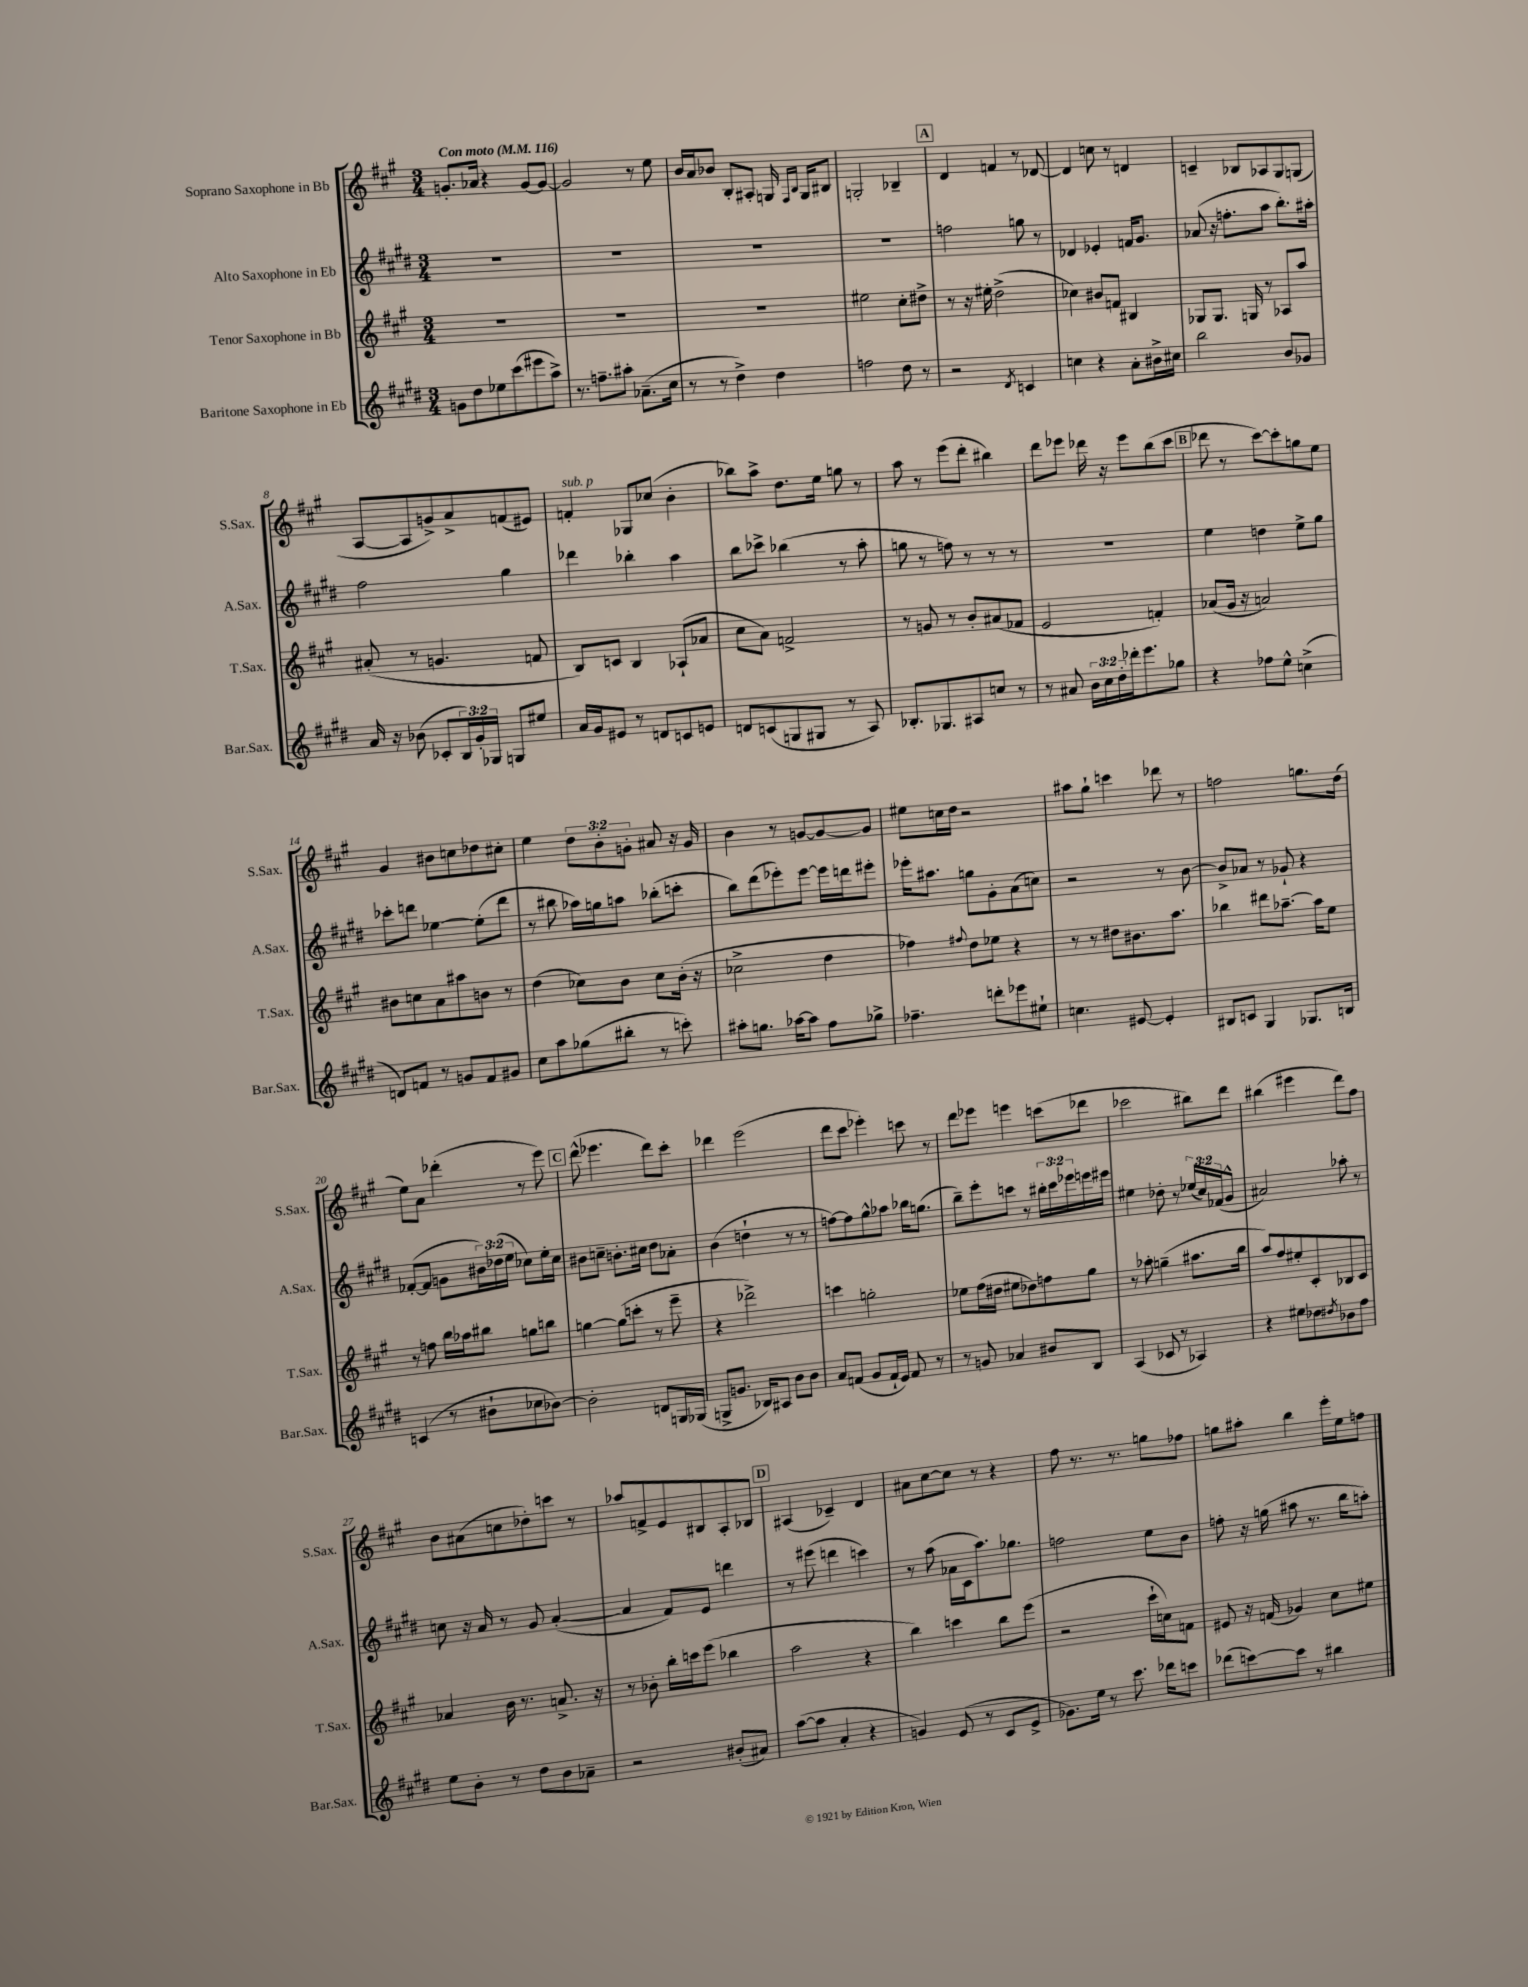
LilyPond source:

<<
\new StaffGroup <<
\new Staff = "s0" \with { instrumentName = "Soprano Saxophone in Bb" shortInstrumentName = "S.Sax." } {
    \clef treble \key a \major \numericTimeSignature \time 3/4 \override Staff.TupletNumber.text = #tuplet-number::calc-fraction-text \tempo "Con moto" 4 = 116
    g'8.-. aes'16 r4 g'8~ g'8~ |
    g'2 r8 e''8 |
    b'16 a'16 bes'8 b8-. ais8-. g16 \grace { fis16 b16 } g16 bis8 |
    g2-. bes4-- |
    \mark \markup { \box "A" } d'4 f'4 r8 des'8~ |
    des'4 c''8 r8 d'4 |
    c'4-- bes8 aes8 gis8 g8( |
    a8~ a8 g'8->) a'8-> f'8( eis'8) |
    f'4-.^\markup { \italic "sub. p" } ges8 ces''8( b'4-. |
    bes''8) a''8-> d''8. e''16 g''8 r8 |
    a''8 r8 e'''8( d'''8-. bis''4) |
    d'''8 ees'''8 des'''16 r16 ees'''8 b''8( cis'''8 |
    \mark \markup { \box "B" } des'''8 r8 cis'''8~) cis'''8-. g''8 e''8 |
    gis'4 bis'8 c''8 des''8 cis''8-. |
    e''4 \tuplet 3/2 { d''8 b'8-. g'8-. } ais'8 r16 g'16 |
    b'4 r8 g'8~ g'8~ g'8 |
    eis''8 c''16 d''16 r2 |
    ais''8 gis''8-! c'''4 des'''8 r8 |
    f''2 g''8. d''16( |
    e''8) a'8 des'''4-.( r8 e'''8) |
    \mark \markup { \box "C" } d'''8-^( ees'''4. d'''8) cis'''8-. |
    des'''4 e'''2( |
    d'''8 cis'''8 ees'''4-.) c'''8 r8 |
    d'''8 ees'''8 e'''4 c'''8( des'''8 |
    ces'''2 bis''8) d'''8 |
    bis''4( eis'''4 d'''8) fis''8 |
    b'8 ais'8( c''8 des''8-.) c'''8 r8 |
    aes''8 f'8-> e'8 bis8 a8-. bes8 |
    \mark \markup { \box "D" } ais4( ces'4--) d'4 |
    ais'8 cis''8~ cis''8 r8 r4 |
    fis''8 r8. r8. g''8 fes''8 |
    g''8 ais''8-. b''4 e'''16-. e''16 f''8 \bar "|." |
}
\new Staff = "s1" \with { instrumentName = "Alto Saxophone in Eb" shortInstrumentName = "A.Sax." } {
    \clef treble \key e \major \numericTimeSignature \time 3/4 \override Staff.TupletNumber.text = #tuplet-number::calc-fraction-text
    R2. |
    R2. |
    R2. |
    R2. |
    \mark \markup { \box "A" } f''2 g''8 r8 |
    des'4 ees'4-. f'16 gis'8. |
    aes'8( r16 f''8.-. a''8 b''8.-.) ais''16-. |
    fis''2 gis''4 |
    des'''4 bes''4-. a''4 |
    b''8 ces'''8-> bes''4( r8 a''8-. |
    g''8 r8 f''8) r8 r8 r8 |
    R2. |
    \mark \markup { \box "B" } e''4 d''4 e''8-> gis''8 |
    ces'''8-. d'''8 ees''4~ ees''8-.( d'''8 |
    r8 bis''8 aes''16) g''16 a''8 bes''8-.( c'''8-. |
    b''8) dis'''8( ees'''8-.) ees'''8~ ees'''16 d'''16 eis'''8-. |
    ees'''16-. ais''8. g''8 gis'8-. a'8( c''8) |
    r2 r8 b'8~ |
    b'8-> aes'8 r8 ges'8-! r4 |
    fes'8~-.( fes'8 g'8 \tuplet 3/2 { bis'16) des''16( e''16 } ces''8) e''16-. ces''16 |
    \mark \markup { \box "C" } bis'8 c''8-- b'8.-. cis''16 dis''8 aes'8-. |
    b'4( d''4-! r8 r8 |
    f''8~) f''8 gis''8-^ aes''8 bes''16 g''8.( |
    b''8--) e'''8-. c'''8 r8 \tuplet 3/2 { bis''16-. c'''16 ees'''16 } e'''16 eis'''16 |
    eis''4 des''8-. r8 \tuplet 3/2 { ees''16( cis''16) fes'16( } gis'8-^ |
    ais'2) aes''8-. r8 |
    c''8 r16 a'16 r8 gis'8 a'4~-.( |
    a'4 fis'8) e'8 d'''4 |
    \mark \markup { \box "D" } r8 eis'''8( d'''4 c'''4) |
    r8 a''8( aes'16 cis'16 a''8.) ges''8. |
    f''2 e''8 b'8 |
    f''8-. r16 g''16( ais''8 r8. b''16 a''8-.) \bar "|." |
}
\new Staff = "s2" \with { instrumentName = "Tenor Saxophone in Bb" shortInstrumentName = "T.Sax." } {
    \clef treble \key a \major \numericTimeSignature \time 3/4
    R2. |
    R2. |
    R2. |
    eis''2 cis''8-. dis''8-> |
    \mark \markup { \box "A" } r8 r16 eis''16-. d''2->( |
    ces''4) bis'8 f'8 bis4 |
    ges8 ges8. g16 r8 aes8 a''8 |
    ais'8-.( r8 g'4. f'8 |
    b8) c'8 b4 aes8-!( aes'8 |
    cis''8 a'8) f'2-> |
    r8 g'8 r8 b'8-. ais'8( fes'8 |
    e'2 f'4-.) |
    \mark \markup { \box "B" } aes'8( gis'16 r16 a'2) |
    bis'8 c''8 a'8 ais''8 b'8 r8 |
    d''4( ces''8) b'8 ces''8 b'16-.( r16 |
    ces''2-> d''4 |
    fes''4) \appoggiatura { fis''8 } d''8 ees''8 r4 |
    r8 r8 dis''8 bis'8. a''8. |
    bes''4 dis'''8 aes''8.~-- aes''16 e''8 |
    r8 f''8 b''16 aes''16 bis''8 g''8 b''8 |
    \mark \markup { \box "C" } g''4~ g''8( c'''8-. r8 e'''8-- |
    r4 des'''2->) |
    c'''4 g''2-. |
    ees''8 fis''16( dis''16 eis''8 des''8) f''8 gis''8 |
    r8 aes''8-. g''4--( ais''8. b''16 |
    a''8) fis''8 eis''8-. cis'8-. bes8 cis'8 |
    aes'4 b'16 r8. a'8.-> r16 |
    r8 bes'8-. b''16-. c'''16 e'''8( bes''4 |
    \mark \markup { \box "D" } a''2 r4 |
    b''4) c'''4 b''8 e'''8( |
    r2 cis'''16-! c''16) f'8 |
    eis'8 r16 f'16( ges'4) cis''8 eis''8 \bar "|." |
}
\new Staff = "s3" \with { instrumentName = "Baritone Saxophone in Eb" shortInstrumentName = "Bar.Sax." } {
    \clef treble \key e \major \numericTimeSignature \time 3/4 \override Staff.TupletNumber.text = #tuplet-number::calc-fraction-text
    g'8 dis''8 ees''8 cis'''8( eis'''8 a''8->) |
    r8. f''8.-- ais''8-. aes'8.--( cis''16 |
    r8 r8 dis''4->) dis''4 |
    f''2 dis''8 r8 |
    \mark \markup { \box "A" } r2 \acciaccatura { dis'8 } c'4 |
    c''4 r4 a'8-. bis'16-> cis''16 |
    b''2 b'8 ges'8 |
    a'16 r16 bes'8( ces'8-. \tuplet 3/2 { b16) gis'16-. ges16 } g8 eis''8 |
    a'16 gis'16 eis'8 r8 d'8 c'8 e'8 |
    d'8 c'8( g8 gis8 r8 a8) |
    bes8.-. ges8. ais8 c''8 r8 |
    r8 ais'8 \tuplet 3/2 { b'16 cis''16 dis''16-. } des'''16-. e'''8. ges''8 |
    \mark \markup { \box "B" } r4 fes''8 e''8-^ c''4->( |
    d'8) f'8 r8 g'8 f'8 gis'8 |
    cis''8 a''8 ges''8( bis''8-. r8 c'''8-.) |
    ais''8-. g''8. aes''16~ aes''8 fis''8 ges''8-> |
    fes''4.-- d'''8-. ees'''8 eis''8-! |
    c''4. eis'8~ eis'4-. |
    bis8 c'8 gis4 ges8. b16 |
    c'4( r8 bis'8-! ces''8 bes'8~) |
    \mark \markup { \box "C" } bes'2-. d'8 g16 ges16( |
    g8-> g'8. bes16) ais8 b'8 b'8 |
    a'8 f'8( gis'8 f'16-! e'16) f'8 r8 |
    r8 g'8 aes'4 bis'8 b8 |
    a4( ces'8 r8 aes4) |
    r4 eis''8 des''8 \acciaccatura { dis''8 } bes'8 fis''8 |
    e''8 b'8-. r8 dis''8 b'8 aes'8-- |
    r2 bis'8-.( ais'8) |
    \mark \markup { \box "D" } a''8~( a''8 a'4-. r4 |
    g'4) e'8( r8 cis'8 e'8-> |
    ges'8.) e''16 r8 cis'''8. des'''16 c'''8 |
    des'''8( c'''8~) c'''8 r8 bis''4 \bar "|." |
}
>>
>>
